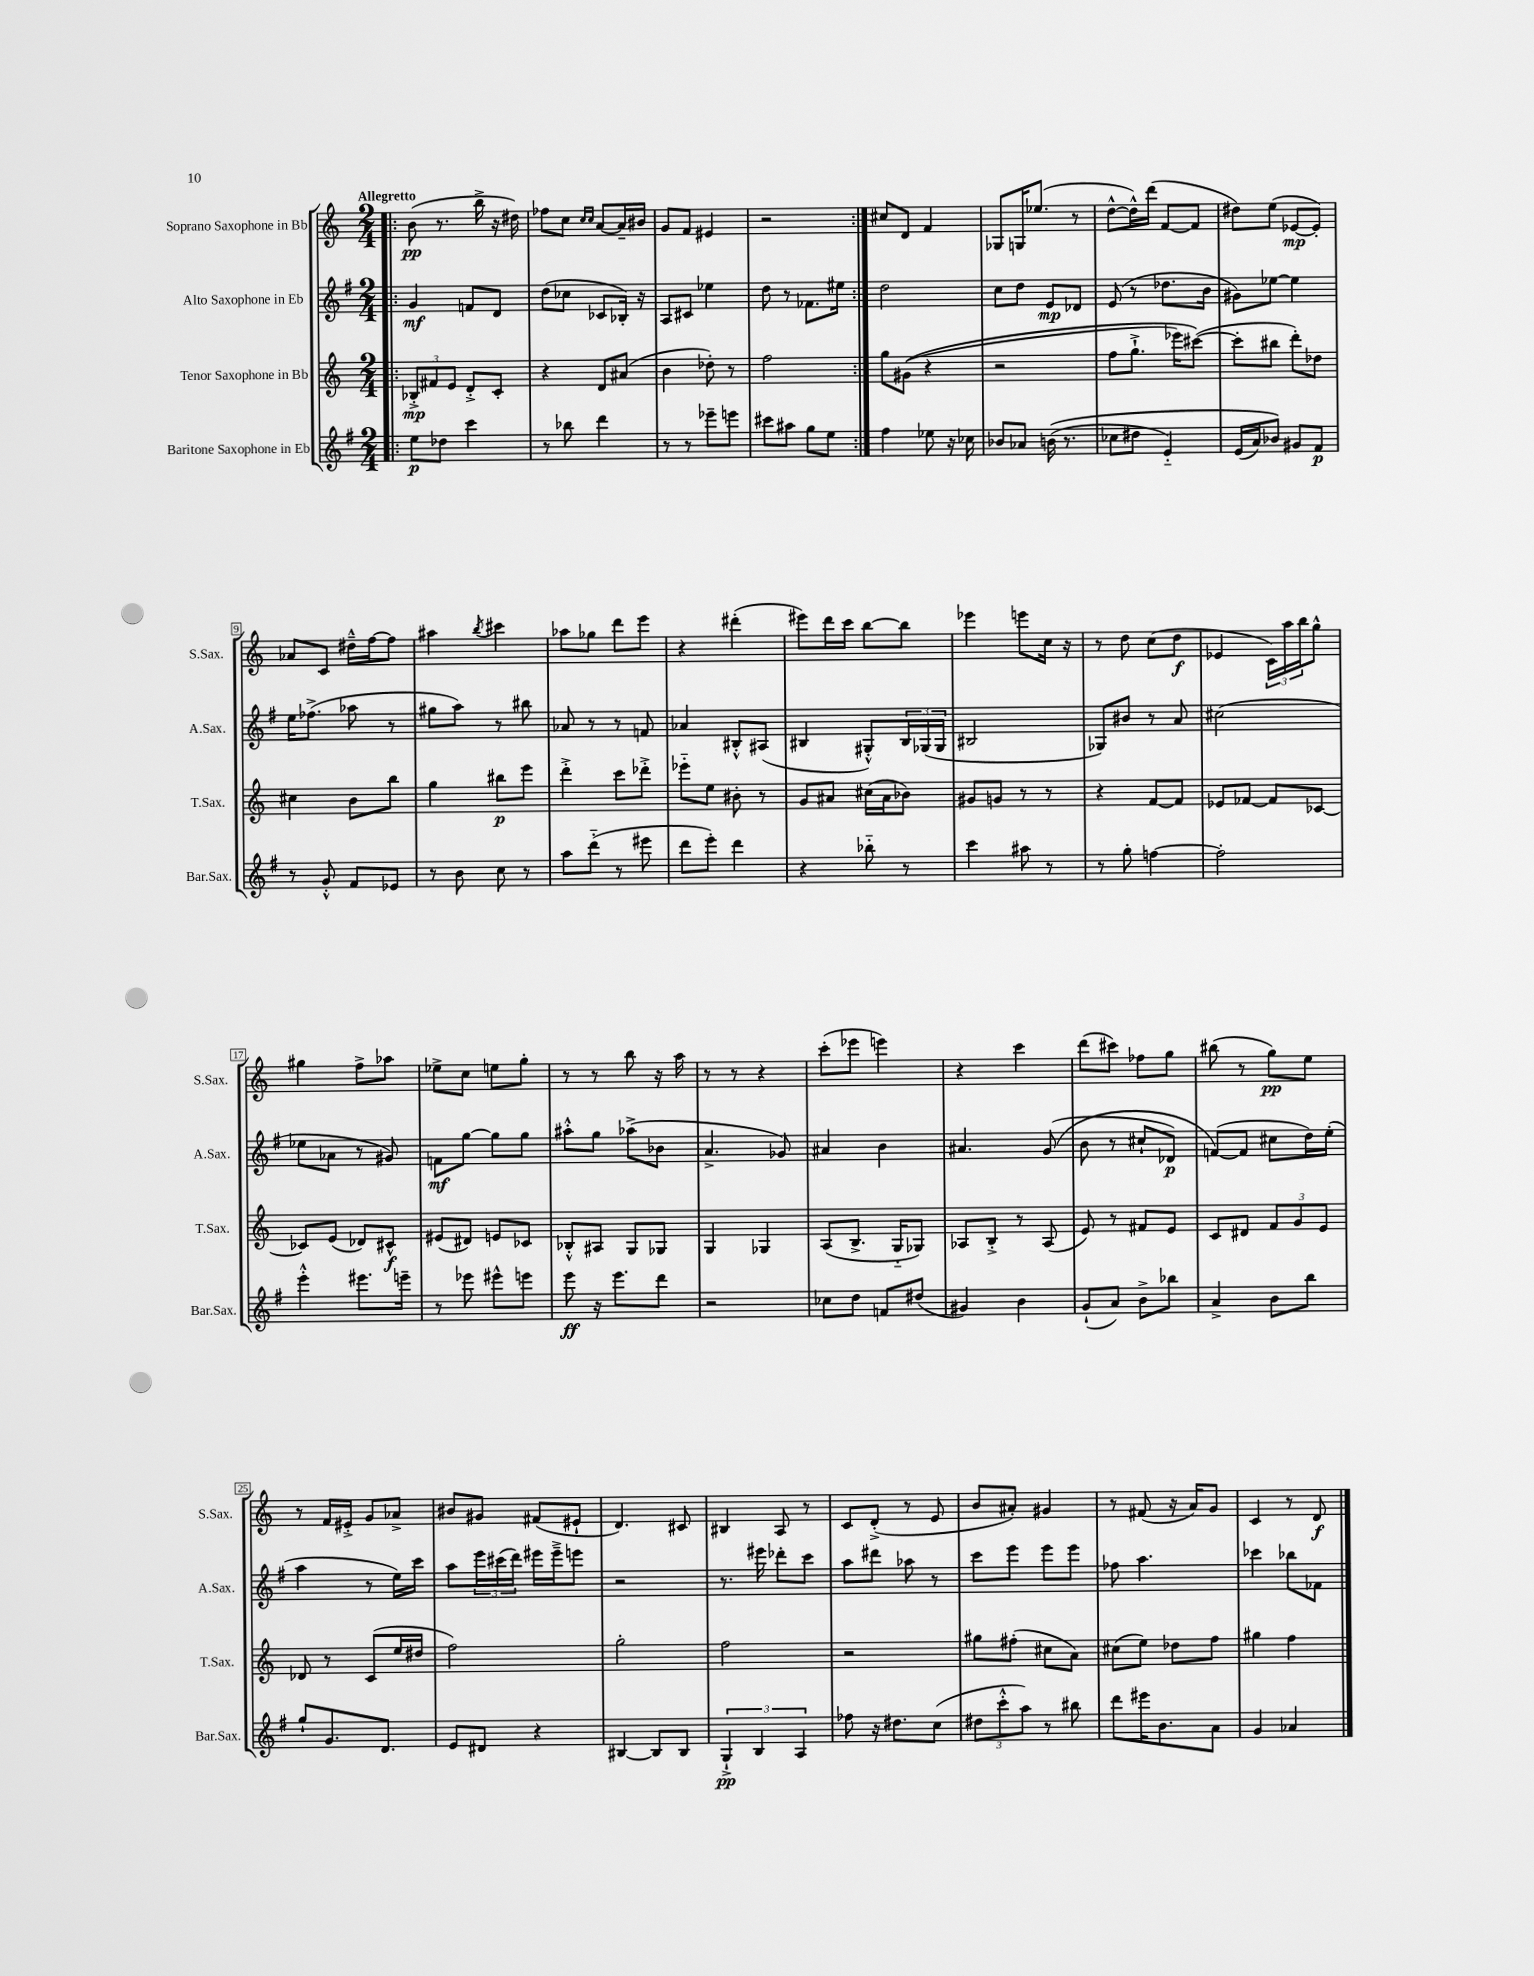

**kern	**dynam	**kern	**dynam	**kern	**dynam	**kern	**dynam
*part4	*part4	*part3	*part3	*part2	*part2	*part1	*part1
*staff4	*staff4	*staff3	*staff3	*staff2	*staff2	*staff1	*staff1
*I"Baritone Saxophone in Eb	*	*I"Tenor Saxophone in Bb	*	*I"Alto Saxophone in Eb	*	*I"Soprano Saxophone in Bb	*
*I'Bar.Sax.	*	*I'T.Sax.	*	*I'A.Sax.	*	*I'S.Sax.	*
*clefG2	*	*clefG2	*	*clefG2	*	*clefG2	*
*k[f#]	*	*k[]	*	*k[f#]	*	*k[]	*
*M2/4	*	*M2/4	*	*M2/4	*	*M2/4	*
=1!|:	=1!|:	=1!|:	=1!|:	=1!|:	=1!|:	=1!|:	=1!|:
!	!	!	!	!	!	!LO:TX:a:B:t=Allegretto	!
8ee\L	p	12B-X'^/L	mp	4g/	mf	(8b\	pp
.	.	12f#X/	.	.	.	.	.
8dd-X\J	.	.	.	.	.	8.r	.
.	.	12e/J	.	.	.	.	.
4ccc\	.	8d'^/L	.	8fn/L	.	.	.
.	.	.	.	.	.	16bb^\	.
.	.	8c'/J	.	8d/J	.	16r	.
.	.	.	.	.	.	16dd#X\)	.
=2	=2	=2	=2	=2	=2	=2	=2
8r	.	4r	.	(8dd\L	.	8ff-X\L	.
8bb-X\	.	.	.	8cc-X\J	.	8cc\J	.
.	.	.	.	.	.	16qqcc/LL	.
.	.	.	.	.	.	16qqcc/JJ	.
4ddd\	.	8d/L	.	8c-X/L	.	[8a/L	.
.	.	(8a#X/J	.	16B-X'/Jk)	.	16a~/L]	.
.	.	.	.	16r	.	16b#X/JJ	.
=3	=3	=3	=3	=3	=3	=3	=3
8r	.	4b\	.	8A/L	.	8g/L	.
8r	.	.	.	8c#X/J	.	8f/J	.
8eee-X~\L	.	8dd-X'\)	.	4ee-X\	.	4e#X/	.
8eeen\J	.	8r	.	.	.	.	.
=4	=4	=4	=4	=4	=4	=4	=4
8ccc#X\L	.	2ff\	.	8dd\	.	2r	.
8aa#X\J	.	.	.	8r	.	.	.
8gg\L	.	.	.	8.f-X\L	.	.	.
8ee\J	.	.	.	.	.	.	.
.	.	.	.	16ee#X\Jk	.	.	.
=5:|!	=5:|!	=5:|!	=5:|!	=5:|!	=5:|!	=5:|!	=5:|!
4ff#\	.	8gg\L	.	2dd\	.	8cc#X/L	.
.	.	((8g#X\J	.	.	.	8d/J	.
8ee-X\	.	4r	.	.	.	4f/	.
16r	.	.	.	.	.	.	.
16cc-X\	.	.	.	.	.	.	.
=6	=6	=6	=6	=6	=6	=6	=6
8b-X/L	.	2r	.	8cc\L	.	8G-X/L	.
8a-X/J	.	.	.	8dd\J	.	16Gn/K	.
.	.	.	.	.	.	(8.ee-X/J	.
((16bn\	.	.	.	8e/L	mp	.	.
8.r	.	.	.	.	.	.	.
.	.	.	.	8d-X/J	.	8r	.
=7	=7	=7	=7	=7	=7	=7	=7
8cc-X\L	.	8ff\L	.	(8e/	.	[8dd^^\L	.
8dd#X\J	.	8.gg`^\J	.	8r	.	16dd^^\L])	.
.	.	.	.	.	.	(16ddd\JJ	.
4e/)	.	.	.	8.dd-X\L	.	[8f/L	.
.	.	16eee-X\KL)	.	.	.	.	.
.	.	([8ccc#X\J)	.	.	.	8f/J]	.
.	.	.	.	16b\Jk	.	.	.
=8	=8	=8	=8	=8	=8	=8	=8
(16e/LL	.	8ccc#'\L]	.	8g#X\L)	.	8dd#X\L)	.
16a/J)	.	.	.	.	.	.	.
8b-X/J)	.	8bb#X\J	.	[8ee-X\J	.	(8ee\J	.
8g#X/L	.	8ddd'\L)	.	4ee-\]	.	[8e-X/L	mp
8f#/J	p	8dd-X\J	.	.	.	8e-'/J])	.
!!LO:LB:g=z
=9	=9	=9	=9	=9	=9	=9	=9
8r	.	4cc#X\	.	16ee\KL	.	8a-X/L	.
.	.	.	.	(8.ff-X^\J	.	.	.
8g'^^/	.	.	.	.	.	8c/J	.
8f#/L	.	8b\L	.	8aa-X\	.	16dd#X~^^\LL	.
.	.	.	.	.	.	[16ff\J	.
8e-X/J	.	8bb\J	.	8r	.	8ff\J]	.
=10	=10	=10	=10	=10	=10	=10	=10
8r	.	4gg\	.	8gg#X\L	.	4aa#X\	.
8b\	.	.	.	8aa\J)	.	.	.
.	.	.	.	.	.	8qbb/	.
8cc\	.	8bb#X\L	p	8r	.	4ccc#X\	.
8r	.	8eee\J	.	8bb#X\	.	.	.
=11	=11	=11	=11	=11	=11	=11	=11
8aa\L	.	4ddd'^\	.	8a-X/	.	8aa-X\L	.
(8ddd\J	.	.	.	8r	.	8gg-X\J	.
8r	.	8ccc\L	.	8r	.	8ddd\L	.
8eee#X\	.	8ddd-X'^\J	.	8fn/	.	8eee\J	.
=12	=12	=12	=12	=12	=12	=12	=12
8ddd\L	.	8eee-X\L	.	4a-X/	.	4r	.
8eee'\J)	.	8ee\J	.	.	.	.	.
4ddd\	.	8b#X'\	.	8B#X'^^/L	.	(4ddd#X'\	.
.	.	8r	.	(8A#X/J	.	.	.
=13	=13	=13	=13	=13	=13	=13	=13
4r	.	8g/L	.	4B#X/	.	8eee#X\L)	.
.	.	8a#X/J	.	.	.	16ddd\L	.
.	.	.	.	.	.	16ccc\JJ	.
8bb-X\	.	(16cc#X\LL	.	8G#X'^^/L)	.	[8bb\L	.
.	.	16a#\J	.	.	.	.	.
8r	.	8b-X\J)	.	24B#/L	.	8bb\J]	.
.	.	.	.	(24G-X/	.	.	.
.	.	.	.	24G-/JJ	.	.	.
=14	=14	=14	=14	=14	=14	=14	=14
4ccc\	.	8g#X/L	.	2B#X/	.	4eee-X\	.
.	.	8gn/J	.	.	.	.	.
8aa#X\	.	8r	.	.	.	8eeen\L	.
8r	.	8r	.	.	.	16cc\Jk	.
.	.	.	.	.	.	16r	.
=15	=15	=15	=15	=15	=15	=15	=15
8r	.	4r	.	8G-X/L)	.	8r	.
8gg'\	.	.	.	8b#X/J	.	8dd\	.
[4ffn\	.	[8f/L	.	8r	.	(8cc\L	.
.	.	8f/J]	.	8a/	.	8dd\J	f
=16	=16	=16	=16	=16	=16	=16	=16
2ff'\]	.	8e-X/L	.	(2cc#X\	.	4e-X/	.
.	.	[8f-X/J	.	.	.	.	.
.	.	8f-/L]	.	.	.	24c\LL)	.
.	.	.	.	.	.	24aa\	.
.	.	.	.	.	.	24bb\J	.
.	.	[8c-X/J	.	.	.	8gg^^\J	.
!!LO:LB:g=z
=17	=17	=17	=17	=17	=17	=17	=17
4eee'^^\	.	8c-X/L]	.	8ee-X\L	.	4gg#X\	.
.	.	(8e/J	.	8a-X\J	.	.	.
8.eee#X\L	.	8d-X/L)	.	8r	.	8ff^\L	.
.	.	8c#X^^/J	f	8g#X/)	.	8aa-X\J	.
16eeen~\Jk	.	.	.	.	.	.	.
=18	=18	=18	=18	=18	=18	=18	=18
8r	.	(8e#X/L	.	8fn\L	mf	8ee-X^\L	.
8eee-X\	.	8d#X/J)	.	[8gg\J	.	8cc\J	.
8eee#X^^\L	.	8en/L	.	8gg\L]	.	8een\L	.
8eeen\J	.	8c-X/J	.	8gg\J	.	8gg'\J	.
=19	=19	=19	=19	=19	=19	=19	=19
8eee\	ff	8B-X'^^/L	.	8aa#X'^^\L	.	8r	.
16r	.	8A#X/J	.	8gg\J	.	8r	.
8.eee\L	.	.	.	.	.	.	.
.	.	8G/L	.	(8aa-X^\L	.	8bb\	.
8ddd\J	.	8G-X/J	.	8b-X\J	.	16r	.
.	.	.	.	.	.	16aa\	.
=20	=20	=20	=20	=20	=20	=20	=20
2r	.	4G/	.	4.a^/	.	8r	.
.	.	.	.	.	.	8r	.
.	.	4G-X/	.	.	.	4r	.
.	.	.	.	8g-X/)	.	.	.
=21	=21	=21	=21	=21	=21	=21	=21
8cc-X\L	.	(8A/L	.	4a#X/	.	(8ccc'\L	.
8dd\J	.	8.B^/J	.	.	.	8eee-X\J	.
8fn/L	.	.	.	4b\	.	4eeen\)	.
.	.	16G/KL	.	.	.	.	.
(8dd#X/J	.	8G-X/J)	.	.	.	.	.
=22	=22	=22	=22	=22	=22	=22	=22
4g#X/)	.	8A-X/L	.	4.a#X/	.	4r	.
.	.	8B'^/J	.	.	.	.	.
4b\	.	8r	.	.	.	4ccc\	.
.	.	(8A-/	.	((8g/	.	.	.
=23	=23	=23	=23	=23	=23	=23	=23
(8g`/L	.	8e/)	.	8b\	.	(8ddd\L	.
8a/J)	.	8r	.	8r	.	8ccc#X\J)	.
8b^\L	.	8f#X/L	.	8cc#X`/L	.	8ff-X\L	.
8bb-X\J	.	8e/J	.	8d-X/J)	p	8gg\J	.
=24	=24	=24	=24	=24	=24	=24	=24
4a^/	.	8c/L	.	([8fn/L)	.	(8bb#X\	.
.	.	8d#X/J	.	8f/J]	.	8r	.
8b\L	.	12f/L	.	8cc#X\L	.	8gg\L)	pp
.	.	12g/	.	.	.	.	.
8bb\J	.	.	.	16dd\L)	.	8ee\J	.
.	.	12e/J	.	.	.	.	.
.	.	.	.	(16ee'\JJ	.	.	.
!!LO:LB:g=z
=25	=25	=25	=25	=25	=25	=25	=25
8gg`/L	.	8d-X/	.	4aa\	.	8r	.
8.g/	.	8r	.	.	.	16f/LL	.
.	.	.	.	.	.	16e#X'^/JJ	.
.	.	(8c/L	.	8r	.	8g/L	.
8.d/J	.	.	.	.	.	.	.
.	.	16ee/L	.	16ee\LL)	.	8a-X^/J	.
.	.	16dd#X/JJ	.	16ccc\JJ	.	.	.
=26	=26	=26	=26	=26	=26	=26	=26
8e/L	.	2ff\)	.	8aa\L	.	8b#X/L	.
8d#X/J	.	.	.	24eee\L	.	8g#X/J	.
.	.	.	.	(24ccc#X\	.	.	.
.	.	.	.	24ddd\JJ)	.	.	.
4r	.	.	.	16eee#X\LL	.	(8f#X/L	.
.	.	.	.	16eee#~^\J	.	.	.
.	.	.	.	8eeen\J	.	8e#X`/J	.
=27	=27	=27	=27	=27	=27	=27	=27
[4B#X/	.	2gg'\	.	2r	.	4.d/)	.
8B#/L]	.	.	.	.	.	.	.
8B#/J	.	.	.	.	.	8c#X/	.
=28	=28	=28	=28	=28	=28	=28	=28
6G`^/	pp	2ff\	.	8.r	.	4B#X/	.
6B/	.	.	.	.	.	.	.
.	.	.	.	16eee#X\	.	.	.
.	.	.	.	8ddd-X'\L	.	8A/	.
6A/	.	.	.	.	.	.	.
.	.	.	.	8ccc\J	.	8r	.
=29	=29	=29	=29	=29	=29	=29	=29
8ff-X\	.	2r	.	8aa\L	.	8c/L	.
16r	.	.	.	8ddd#X\J	.	(8d'^/J	.
8.dd#X\L	.	.	.	.	.	.	.
.	.	.	.	8aa-X\	.	8r	.
(8cc\J	.	.	.	8r	.	8e/	.
=30	=30	=30	=30	=30	=30	=30	=30
12dd#X\L	.	8gg#X\L	.	8ccc\L	.	8b/L	.
12ccc'^^\	.	.	.	.	.	.	.
.	.	(8ff#X'\J	.	8eee\J	.	8a#X'/J)	.
12aa\J)	.	.	.	.	.	.	.
8r	.	8cc#X\L	.	8eee\L	.	4g#X/	.
8bb#X\	.	8a\J)	.	8eee\J	.	.	.
=31	=31	=31	=31	=31	=31	=31	=31
8ddd\L	.	(8cc#X\L	.	8ff-X\	.	8r	.
16eee#X\K	.	8ee\J)	.	4.aa\	.	(8f#X/	.
8.b\	.	.	.	.	.	.	.
.	.	8dd-X\L	.	.	.	16r	.
.	.	.	.	.	.	16a/KL)	.
8a\J	.	8ff\J	.	.	.	8g/J	.
=32	=32	=32	=32	=32	=32	=32	=32
4g/	.	4gg#X\	.	4ccc-X\	.	4c/	.
4a-X/	.	4ff\	.	8bb-X\L	.	8r	.
.	.	.	.	8f-X\J	.	8d/	f
==	==	==	==	==	==	==	==
*-	*-	*-	*-	*-	*-	*-	*-
